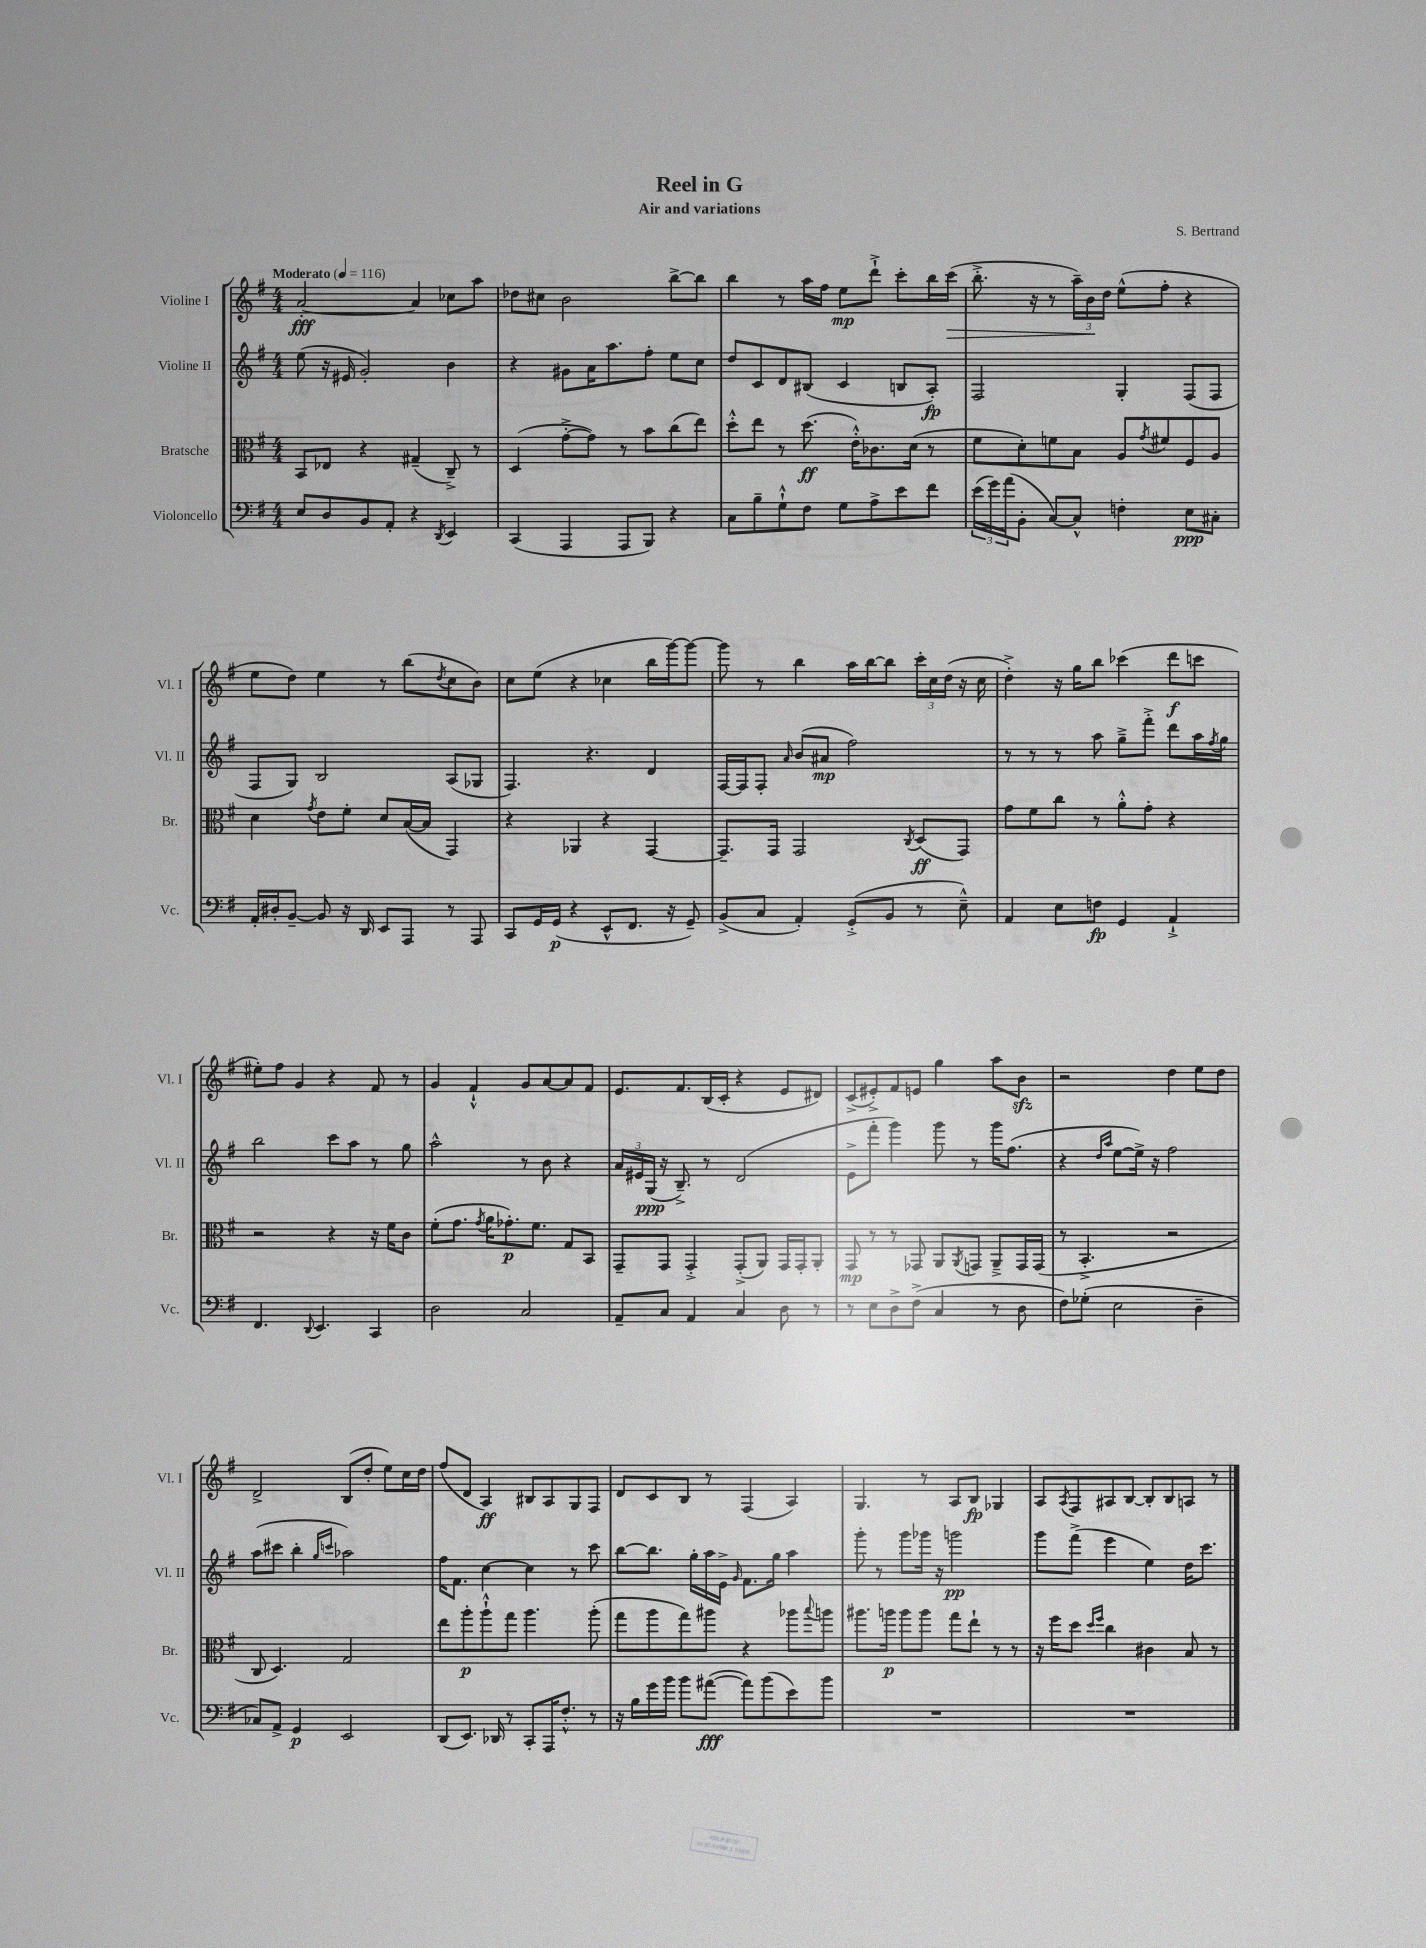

**kern	**dynam	**kern	**dynam	**kern	**dynam	**kern	**dynam
*part4	*part4	*part3	*part3	*part2	*part2	*part1	*part1
*staff4	*staff4	*staff3	*staff3	*staff2	*staff2	*staff1	*staff1
*I"Violoncello	*	*I"Bratsche	*	*I"Violine II	*	*I"Violine I	*
*I'Vc.	*	*I'Br.	*	*I'Vl. II	*	*I'Vl. I	*
*clefF4	*	*clefC3	*	*clefG2	*	*clefG2	*
*k[f#]	*	*k[f#]	*	*k[f#]	*	*k[f#]	*
*M4/4	*	*M4/4	*	*M4/4	*	*M4/4	*
*MM116	*	*MM116	*	*MM116	*	*MM116	*
=1	=1	=1	=1	=1	=1	=1	=1
!	!	!	!	!	!	!LO:TX:a:B:t=Moderato	!
8E/L	.	8BB/L	.	(8ee\	.	[2a'/	fff
8D/	.	8E-X/J	.	16r	.	.	.
.	.	.	.	16e#X/	.	.	.
8BB/	.	4r	.	2g'/)	.	.	.
8AA'/J	.	.	.	.	.	.	.
4r	.	(4G#X~/	.	.	.	4a/]	.
8qDD/	.	.	.	.	.	.	.
4EE/	.	8C~^/)	.	4b\	.	8cc-X\L	.
.	.	8r	.	.	.	8aa\J	.
=2	=2	=2	=2	=2	=2	=2	=2
(4CC/	.	(4D/	.	4r	.	8dd-X\L	.
.	.	.	.	.	.	8cc#X\J	.
4AAA/	.	[8g'^\L	.	8g#X\L	.	2b\	.
.	.	8g\J])	.	16a\K	.	.	.
.	.	.	.	8.aa\	.	.	.
8AAA/L	.	8r	.	.	.	.	.
8BBB/J)	.	8b\L	.	8ff#'\J	.	.	.
4r	.	(8cc\	.	8ee\L	.	[8bb^\L	.
.	.	8ee\J)	.	8cc\J	.	8bb\J]	.
=3	=3	=3	=3	=3	=3	=3	=3
8C\L	.	8dd'^^\L	.	8dd/L	.	4bb\	.
8B~\	.	8ee\J	.	8c/	.	.	.
8G`^^\	.	8r	.	8d/	.	8r	.
8F#\J	.	(8.dd\	ff	(8B#X/J	.	16aa\LL	.
.	.	.	.	.	.	16ff#\JJ	.
8G\L	.	.	.	4c/	.	8ee\L	mp
.	.	16e'^^\KL)	.	.	.	.	.
8A^\	.	8.c-X\	.	.	.	8ddd`^\J	.
8e\	.	.	.	8Bn/L	.	8ccc'\L	.
.	.	(16d\Jk	.	.	.	.	.
8f#\J	.	8r	.	8A'/J)	fp	16bb\L	.
!	!	!	!	!	!	!	!LO:HP:b
.	.	.	.	.	.	(16ccc\JJ	>
=4	=4	=4	=4	=4	=4	=4	=4
(24e\LL	.	8f#\L	.	2F#/	.	8.bb'^\	.
24g\)	.	.	.	.	.	.	.
(24a\J	.	.	.	.	.	.	.
8BB'\J	.	8d'\)	.	.	.	.	.
.	.	.	.	.	.	16r	.
[8C/L)	.	8fn\	.	.	.	8r	.
8C^^/J]	.	8B\J	.	.	.	24aa~\LL)	.
.	.	.	.	.	.	24b\	.
.	.	.	.	.	.	24dd\JJ	]
4Fn'\	.	8A/L	.	4G'/	.	(8ee^^\L	.
.	.	8qg/	.	.	.	.	.
.	.	8f#X/	.	.	.	8ff#'\J	.
8E\L	ppp	8F#/	.	(8F#/L	.	4r	.
8C#X'\J	.	8A/J	.	8F#/J	.	.	.
!!LO:LB:g=z
=5	=5	=5	=5	=5	=5	=5	=5
16AA'/LL	.	4d\	.	8F#/L	.	8ee\L	.
16D#X'/J	.	.	.	.	.	.	.
[8BB~/J	.	.	.	8G/J)	.	8dd\J)	.
.	.	8qg/	.	.	.	.	.
8BB/]	.	8e\L	.	2B/	.	4ee\	.
16r	.	8f#'\J	.	.	.	.	.
16DD/	.	.	.	.	.	.	.
8EE/L	.	8d/L	.	.	.	8r	.
8AAA/J	.	([16B/L	.	.	.	(8bb\L	.
.	.	16B/JJ]	.	.	.	.	.
.	.	.	.	.	.	8qdd/	.
8r	.	4GG/)	.	(8A/L	.	8cc\	.
8AAA/	.	.	.	8G-X/J	.	8b\J)	.
=6	=6	=6	=6	=6	=6	=6	=6
8CC/L	.	4r	.	4.F#/)	.	8cc\L	.
16GG/L	.	.	.	.	.	(8ee\J	.
(16GG/JJ	p	.	.	.	.	.	.
4r	.	4AA-X/	.	.	.	4r	.
.	.	.	.	4.r	.	.	.
8EE^^/L	.	4r	.	.	.	4cc-X\	.
8.FF#/J	.	.	.	.	.	.	.
.	.	[4GG/	.	4d/	.	16bb\LL	.
16r	.	.	.	.	.	[16ggg\J)	.
8GG~/)	.	.	.	.	.	8ggg\J_	.
=7	=7	=7	=7	=7	=7	=7	=7
(8BB^/L	.	8.GG~/L]	.	[16F#/LL	.	8ggg\]	.
.	.	.	.	16F#/J]	.	.	.
8C/J	.	.	.	8F#'/J	.	8r	.
.	.	16GG/Jk	.	.	.	.	.
.	.	.	.	16qqa/	.	.	.
4AA'/)	.	2GG/	.	(8b/L	.	4bb\	.
.	.	.	.	8a#X/J	mp	.	.
(8GG'^/L	.	.	.	2ff#\)	.	16aa\LL	.
.	.	.	.	.	.	[16bb\J	.
8BB/J	.	.	.	.	.	8bb\J]	.
.	.	8qC/	.	.	.	.	.
8r	.	(8D/L	ff	.	.	24ccc'\LL	.
.	.	.	.	.	.	24cc\	.
.	.	.	.	.	.	(24dd\JJ	.
8E~^^\)	.	8GG/J)	.	.	.	16r	.
.	.	.	.	.	.	16cc\	.
=8	=8	=8	=8	=8	=8	=8	=8
4AA/	.	8g\L	.	8r	.	4dd'^\)	.
.	.	8f#\	.	8r	.	.	.
8E\L	.	8cc\J	.	8r	.	16r	.
.	.	.	.	.	.	16gg\KL	.
8Fn\J	fp	8r	.	8aa\	.	8bb\J	.
4GG/	.	8a'^^\L	.	8gg~^\L	.	(4ccc-X\	.
.	.	8g'\J	.	8fff#'^\J	.	.	.
4AA`^/	.	4r	.	8ddd\L	.	8ddd\L	f
.	.	.	.	16aa\L	.	8cccn\J	.
.	.	.	.	8qff#/	.	.	.
.	.	.	.	16gg\JJ	.	.	.
!!LO:LB:g=z
=9	=9	=9	=9	=9	=9	=9	=9
4.FF#/	.	2r	.	2bb\	.	8ee#X'\L)	.
.	.	.	.	.	.	8ff#\J	.
.	.	.	.	.	.	4g/	.
8qqDD/	.	.	.	.	.	.	.
4.EE/	.	.	.	.	.	.	.
.	.	4r	.	8ccc\L	.	4r	.
.	.	.	.	8aa\J	.	.	.
4CC/	.	16r	.	8r	.	8f#/	.
.	.	16f#\KL	.	.	.	.	.
.	.	8c\J	.	8gg\	.	8r	.
=10	=10	=10	=10	=10	=10	=10	=10
2D\	.	(8f#'\L	.	2aa^^\	.	4g/	.
.	.	8.g\J	.	.	.	.	.
.	.	.	.	.	.	4f#`^^/	.
.	.	8qg/	.	.	.	.	.
.	.	16a\KL	.	.	.	.	.
.	.	8.g-X'\)	p	.	.	.	.
2C/	.	.	.	8r	.	8g/L	.
.	.	8.f#\J	.	.	.	.	.
.	.	.	.	8b\	.	[8a/	.
.	.	8G/L	.	4r	.	8a/]	.
.	.	8BB/J	.	.	.	8f#/J	.
=11	=11	=11	=11	=11	=11	=11	=11
8AA~/L	.	8GG~/L	.	24a/LL	.	8.e/L	.
.	.	.	.	24e#X/	.	.	.
.	.	.	.	(24G/JJ	ppp	.	.
8C/J	.	8GG/J	.	16r	.	.	.
.	.	.	.	8.B~^/)	.	8.f#/	.
4AA/	.	4GG'^/	.	.	.	.	.
.	.	.	.	8r	.	(16B/L	.
.	.	.	.	.	.	16c'/JJ	.
4C/	.	(8GG'^/L	.	(2d/	.	4r	.
.	.	8AA/J)	.	.	.	.	.
8D\	.	16GG/LL	.	.	.	8e/L	.
.	.	16GG'/J	.	.	.	.	.
8r	.	8AA'/J	.	.	.	8d#X/J)	.
=12	=12	=12	=12	=12	=12	=12	=12
8r	.	8GG/	mp	8e^\L	.	(8c^/L	.
8E\L	.	8r	.	8fff#'\J	.	8e#X'^/)	.
8D^\	.	8r	.	4ggg\)	.	8f#/	.
(8F#^\J	.	8GG-X/	.	.	.	8en/J	.
4C/	.	8AA/L	.	8ggg\	.	4gg\	.
.	.	8qAA/	.	.	.	.	.
.	.	8GGn/J	.	8r	.	.	.
8r	.	8AA~^/L	.	16ggg\KL	.	8aa\L	.
.	.	.	.	(8.ff#\J	.	.	.
8D\	.	16GG/L	.	.	.	8bzz\J	.
.	.	(16GG/JJ	.	.	.	.	.
=13	=13	=13	=13	=13	=13	=13	=13
8F#\L)	.	8r	.	4r	.	2r	.
(8G-X'\J	.	4.BB'^/	.	.	.	.	.
.	.	.	.	16qqdd/LL	.	.	.
.	.	.	.	16qqaa/JJ	.	.	.
2E\	.	.	.	[8ee\L	.	.	.
.	.	.	.	16ee^\Jk])	.	.	.
.	.	.	.	16r	.	.	.
.	.	2r	.	2ff#\	.	4dd\	.
4D~\	.	.	.	.	.	8ee\L	.
.	.	.	.	.	.	8dd\J	.
!!LO:LB:g=z
=14	=14	=14	=14	=14	=14	=14	=14
8C-X/L)	.	8C/	.	(8aa\L	.	2d^/	.
8AA^/J	.	4.D/)	.	8ccc#X\J	.	.	.
4GG/	p	.	.	4bb'\	.	.	.
.	.	.	.	16qqgg/LL	.	.	.
.	.	.	.	16qqcccn/JJ	.	.	.
2EE/	.	2G/	.	2aa-X\)	.	(8B/L	.
.	.	.	.	.	.	8dd'/J	.
.	.	.	.	.	.	8ee\L)	.
.	.	.	.	.	.	16cc\L	.
.	.	.	.	.	.	16dd\JJ	.
=15	=15	=15	=15	=15	=15	=15	=15
(8DD/L	.	8ee\L	.	16ff#\KL	.	(8ff#/L	.
.	.	.	.	8.f#\J	.	.	.
8.EE/J)	.	8aa'\	p	.	.	8d/J	.
.	.	8aa`^^\	.	[4cc\	.	4A/)	ff
16DD-X/	.	.	.	.	.	.	.
8r	.	8gg\J	.	.	.	.	.
8CC'/L	.	4.aa\	.	4cc\]	.	8B#X/L	.
16AAA/K	.	.	.	.	.	8A/	.
8.F#'^^/J	.	.	.	.	.	.	.
.	.	.	.	8r	.	8G/	.
8r	.	(8aa'\	.	8ccc\	.	8F#/J	.
=16	=16	=16	=16	=16	=16	=16	=16
16r	.	8gg\L	.	[8bb\L	.	8d/L	.
16B\LL	.	.	.	.	.	.	.
16g\	.	8aa\	.	8.bb\J]	.	8c/	.
16b\JJ	.	.	.	.	.	.	.
8b\L	.	8gg\)	.	.	.	8B/J	.
.	.	.	.	16gg'\LL	.	.	.
([8a#X\J	fff	8aa#X\J	.	16aa\	.	8r	.
.	.	.	.	16e^\JJ	.	.	.
.	.	.	.	16qqg/	.	.	.
8a#\L])	.	4r	.	8.f#\L	.	(4F#/	.
(8b\	.	.	.	.	.	.	.
.	.	.	.	16gg\Jk	.	.	.
8e\)	.	8aa-X\L	.	4aa\	.	4A/)	.
.	.	8qqbb/	.	.	.	.	.
8b\J	.	8aan\J	.	.	.	.	.
=17	=17	=17	=17	=17	=17	=17	=17
1r	.	8.aa#X\L	.	8ggg'\	.	4.G/	.
.	.	.	.	8r	.	.	.
.	.	16aan\Jk	p	.	.	.	.
.	.	8aa\L	.	8ggg\L	.	.	.
.	.	8aa\J	.	16ggg-X\Jk	.	8r	.
.	.	.	.	16r	.	.	.
.	.	8gg\L	.	2gggn\	pp	8A/L	.
.	.	8ee`\J	.	.	.	8B/J	fp
.	.	8r	.	.	.	4G-X/	.
.	.	8r	.	.	.	.	.
=18	=18	=18	=18	=18	=18	=18	=18
1r	.	16r	.	8ggg\L	.	8A/L	.
.	.	16ff#\KL	.	.	.	.	.
.	.	.	.	.	.	8qA/	.
.	.	8dd\J	.	(8fff#^\J	.	8F#/	.
.	.	16qqdd/LL	.	.	.	.	.
.	.	16qqff#/JJ	.	.	.	.	.
.	.	4cc\	.	4eee\	.	8A#X/	.
.	.	.	.	.	.	[8B/J	.
.	.	4c#X\	.	4ee\)	.	8B'/L]	.
.	.	.	.	.	.	8B/	.
.	.	8B/	.	16dd\KL	.	8An/J	.
.	.	.	.	8.ccc\J	.	.	.
.	.	8r	.	.	.	8r	.
==	==	==	==	==	==	==	==
*-	*-	*-	*-	*-	*-	*-	*-
